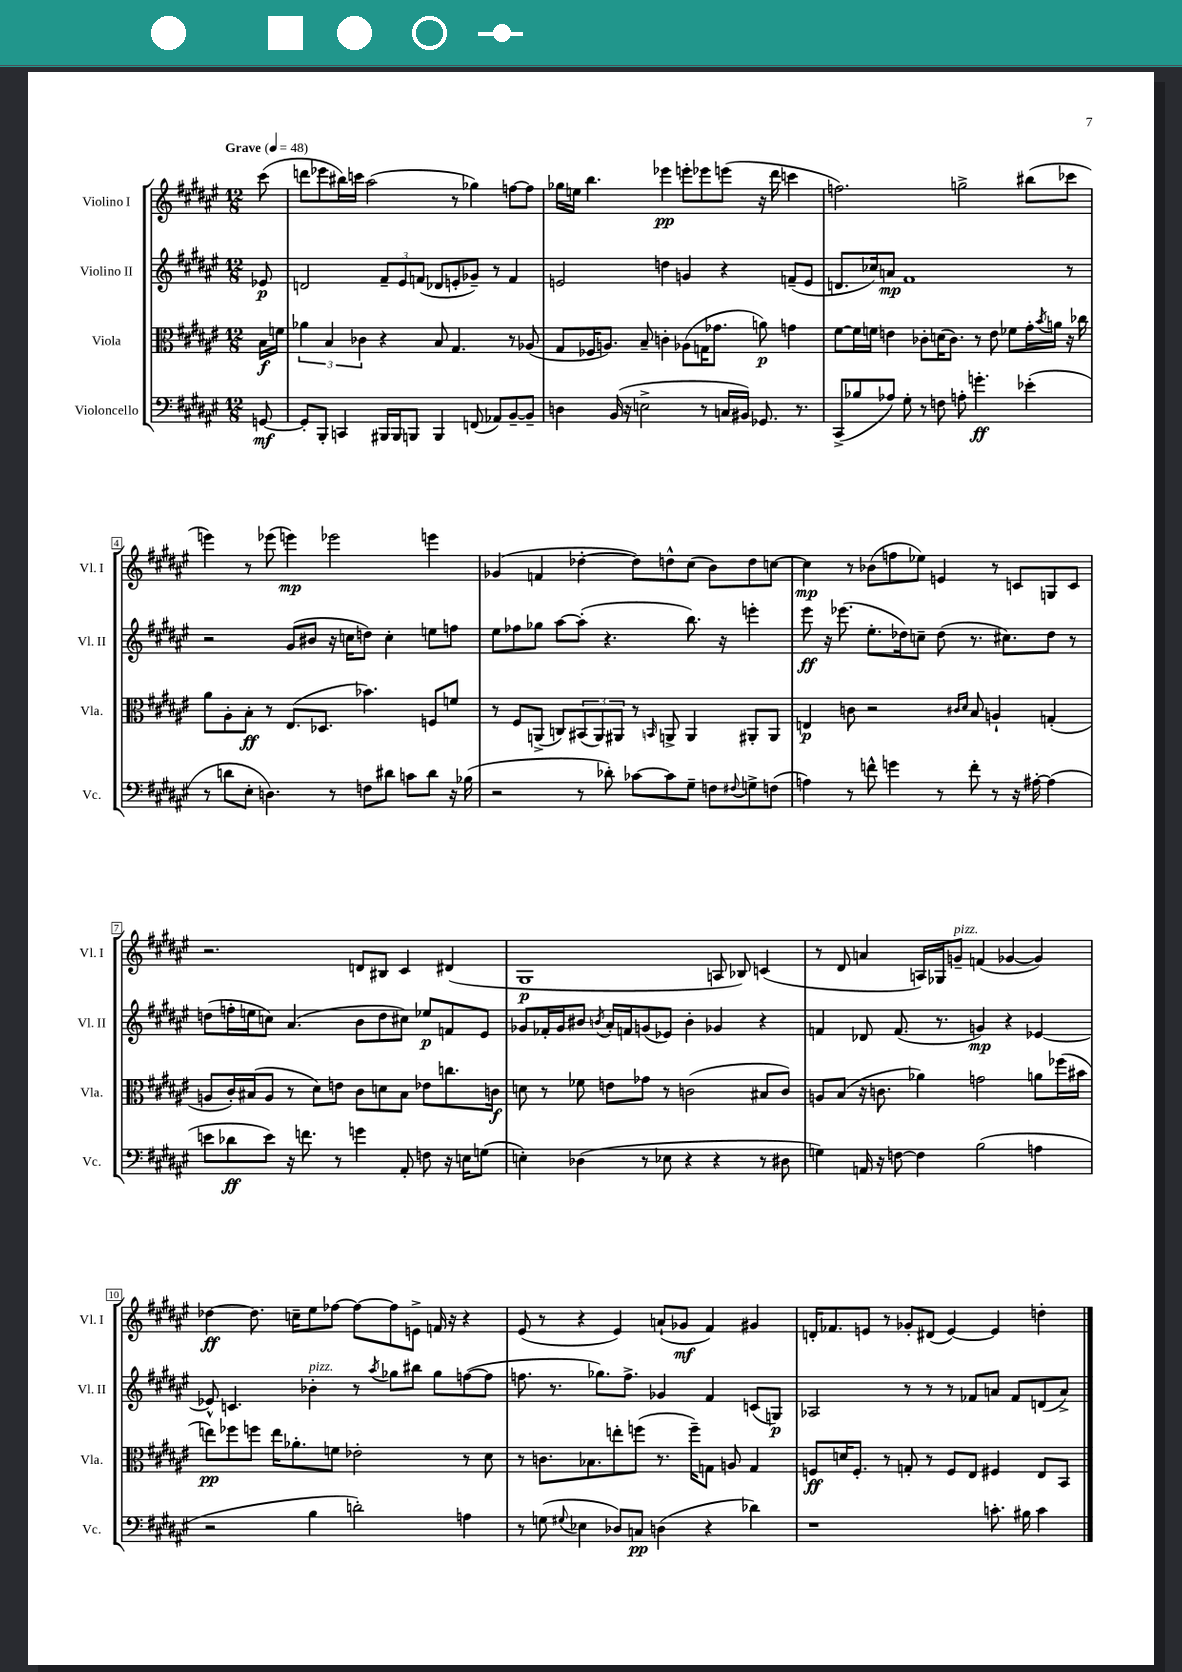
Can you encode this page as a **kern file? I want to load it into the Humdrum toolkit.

**kern	**dynam	**kern	**dynam	**kern	**dynam	**kern	**dynam
*part4	*part4	*part3	*part3	*part2	*part2	*part1	*part1
*staff4	*staff4	*staff3	*staff3	*staff2	*staff2	*staff1	*staff1
*I"Violoncello	*	*I"Viola	*	*I"Violino II	*	*I"Violino I	*
*I'Vc.	*	*I'Vla.	*	*I'Vl. II	*	*I'Vl. I	*
*clefF4	*	*clefC3	*	*clefG2	*	*clefG2	*
*k[f#c#g#d#a#e#]	*	*k[f#c#g#d#a#e#]	*	*k[f#c#g#d#a#e#]	*	*k[f#c#g#d#a#e#]	*
*M12/8	*	*M12/8	*	*M12/8	*	*M12/8	*
*MM48	*	*MM48	*	*MM48	*	*MM48	*
=	=	=	=	=	=	=	=
!	!	!	!	!	!	!LO:TX:a:B:t=Grave	!
[8GGn/	mf	16B\LL	f	8e-X/	p	(8ccc#\	.
.	.	16fn\JJ	.	.	.	.	.
=1	=1	=1	=1	=1	=1	=1	=1
8GG'/L]	.	6a-X\	.	2dn/	.	8dddn\L	.
8BBB'/J	.	.	.	.	.	8eee-X\	.
.	.	6B/	.	.	.	.	.
4CCn/	.	.	.	.	.	16bb#X\L)	.
.	.	.	.	.	.	16cccn\JJ	.
.	.	6c-X\	.	.	.	.	.
.	.	.	.	.	.	(2aa#\	.
16BBB#X/LL	.	4r	.	12f#~/L	.	.	.
16BBB#/J	.	.	.	.	.	.	.
.	.	.	.	12e#/	.	.	.
8BBBn/J	.	.	.	.	.	.	.
.	.	.	.	(12fn/J	.	.	.
4BBB/	.	8B/	.	8d-X/L	.	.	.
.	.	4.G#/	.	8en'/	.	8r	.
(8FFn/	.	.	.	8g-X~/J)	.	4gg-X\)	.
8AA-X/L)	.	.	.	8r	.	.	.
[8BB~/	.	8r	.	4f/	.	[8ffn\L	.
8BB~/J]	.	(8A-X/	.	.	.	8ff\J]	.
=2	=2	=2	=2	=2	=2	=2	=2
4Dn\	.	8G#/L	.	2en/	.	16gg-X\LL	.
.	.	.	.	.	.	16een\JJ	.
.	.	16F-X/K	.	.	.	4.bb\	.
.	.	8.An/J)	.	.	.	.	.
(16BB/	.	.	.	.	.	.	.
16r	.	.	.	.	.	.	.
2En^\	.	8B~/	.	.	.	.	.
.	.	4cn'\	.	4ddn\	.	4eee-X\	pp
.	.	(8A-X\L	.	4gn/	.	8eeen'\L	.
8r	.	16Gn\K	.	.	.	8eee-X\	.
.	.	8.g-X\J	.	.	.	.	.
16Cn/LL	.	.	.	4r	.	(8eeen\J	.
16BB#X/JJ)	.	.	.	.	.	.	.
8.GG-X/	.	8an\)	p	.	.	16r	.
.	.	.	.	.	.	16ddd#\	.
.	.	4gn\	.	(8fn~/L	.	4cccn\	.
8.r	.	.	.	.	.	.	.
.	.	.	.	8e/J	.	.	.
=3	=3	=3	=3	=3	=3	=3	=3
(8CC#^/L	.	[8f#\L	.	8.dn/L	.	2.ffn\)	.
8B-X/	.	16f#\L]	.	.	.	.	.
.	.	16fn\JJ	.	16cc-X/k)	.	.	.
8A-X/J)	.	4en\	.	8an/J	mp	.	.
8G#'\	.	.	.	1f#	.	.	.
8r	.	8c-X'\L	.	.	.	.	.
8Fn\	.	(16dn\K	.	.	.	.	.
.	.	8.c-\J)	.	.	.	.	.
8An'\	.	.	.	.	.	2ggn^\	.
4.gn'\	ff	8r	.	.	.	.	.
.	.	8e\	.	.	.	.	.
.	.	8f-X\L	.	.	.	.	.
(4e-X'\	.	16g#'\L	.	.	.	(8bb#X\L	.
.	.	8qb/	.	.	.	.	.
.	.	16an\JJ	.	.	.	.	.
.	.	16r	.	8r	.	8ccc-X\J	.
.	.	16cc-X\	.	.	.	.	.
!!LO:LB:g=z
=4	=4	=4	=4	=4	=4	=4	=4
8r	.	8a#\L	.	2r	.	4eeen\)	.
8dn\L	.	8A#'\	.	.	.	.	.
8E#'\J	.	8B'\J	ff	.	.	8r	.
4.Dn\)	.	8r	.	.	.	(8eee-X\	.
.	.	(8.E#/L	.	(8g#/L	.	4eeen\)	mp
.	.	.	.	8b#X/J	.	.	.
.	.	8.D-X/J	.	.	.	.	.
8r	.	.	.	16r	.	2eee-X\	.
.	.	.	.	16ccn\KL	.	.	.
8Fn\L	.	4.b-X\)	.	8ddn\J)	.	.	.
8d#X\J	.	.	.	4cc'\	.	.	.
8cn\L	.	.	.	.	.	.	.
8d#\J	.	8Fn/L	.	8een\L	.	4eeen\	.
16r	.	8fn/J	.	8ffn\J	.	.	.
(16B-X\	.	.	.	.	.	.	.
=5	=5	=5	=5	=5	=5	=5	=5
2r	.	8r	.	8ee#\L	.	(4g-X/	.
.	.	8F#/L	.	8ff-X\	.	.	.
.	.	(8AAn^/J	.	8gg-X\J	.	4fn/	.
.	.	8Cn/L)	.	[8aa#\L	.	.	.
8r	.	(12BB#X/	.	(8aa#'\J]	.	[4dd-X'\	.
.	.	12AA/)	.	.	.	.	.
8d-X'\)	.	.	.	4.r	.	.	.
.	.	12AA#X/J	.	.	.	.	.
[8c-X\L	.	8r	.	.	.	8dd-\L])	.
.	.	16qqBBn/	.	.	.	.	.
8c-\]	.	8AAn^/	.	.	.	8ddn^^\	.
8G#~\J	.	4AA/	.	8.bb\)	.	(8cc#\J	.
8Fn\L	.	.	.	.	.	8b\L)	.
.	.	.	.	16r	.	.	.
8qqF#X/	.	.	.	.	.	.	.
8Gn^\	.	8AA#X'/L	.	4eeen'\	.	8dd\	.
(8Fn\J	.	8AA#/J	.	.	.	[8ccn\J	.
=6	=6	=6	=6	=6	=6	=6	=6
4An\)	.	4En/	p	8eee#\	ff	4cc\]	mp
.	.	.	.	16r	.	.	.
.	.	.	.	(8.eee-X\	.	.	.
8r	.	8cn\	.	.	.	8r	.
8fn^^\	.	2r	.	8.ee#'\L	.	(8b-X\L	.
4gn\	.	.	.	.	.	8ffn\	.
.	.	.	.	16dd-X\k)	.	.	.
.	.	.	.	8ccn~\J	.	8ee-X\J)	.
8r	.	.	.	(8dd-\	.	4en/	.
.	.	16qqc#X/LL	.	.	.	.	.
.	.	16qqd#/JJ	.	.	.	.	.
8f'\	.	8B/	.	8.r	.	.	.
8r	.	4An`/	.	.	.	8r	.
.	.	.	.	8.cc#X\L)	.	.	.
16r	.	.	.	.	.	8cn/L	.
[16A#X'\	.	.	.	.	.	.	.
(4A#\]	.	(4Gn'/	.	8dd-\J	.	8Gn/	.
.	.	.	.	8r	.	8c/J	.
!!LO:LB:g=z
=7	=7	=7	=7	=7	=7	=7	=7
8en\L	.	8An/L	.	(8ddn\L	.	2.r	.
8d-X\	ff	16c#'/L)	.	16ffn'\L	.	.	.
.	.	(16B#X/J	.	16een\J	.	.	.
8e\J)	.	8A/J	.	8ccn\J)	.	.	.
16r	.	8r	.	(4.a#/	.	.	.
8.fn\	.	.	.	.	.	.	.
.	.	8d#\L)	.	.	.	.	.
8r	.	8en\J	.	.	.	.	.
4gn\	.	8c#\L	.	8b\L	.	8dn/L	.
.	.	8dn\	.	8dd\	.	8B#X/J	.
8AA#'/	.	8B#\J	.	8cc#X\J)	.	4c#/	.
8Fn\	.	8e-X\L	.	8ee-X/L	p	.	.
16r	.	8.ccn\	.	8fn/	.	(4d#X/	.
16En\KL	.	.	.	.	.	.	.
(8Gn\J	.	.	.	8e#/J	.	.	.
.	.	16cn\Jk	f	.	.	.	.
=8	=8	=8	=8	=8	=8	=8	=8
4En'\)	.	8dn\	.	8g-X/L	.	1G#	p
.	.	8r	.	16f-X'/L	.	.	.
.	.	.	.	16g-/J	.	.	.
(4D-X\	.	8f-X\	.	8b#X/J	.	.	.
.	.	.	.	8qbn/	.	.	.
.	.	8en\L	.	16a#'/LL	.	.	.
.	.	.	.	16fn/J	.	.	.
8r	.	8g-X\J	.	(8gn/	.	.	.
8E-X\	.	8r	.	8e-X/J)	.	.	.
4r	.	(2cn\	.	4b'\	.	.	.
4r	.	.	.	4g-X/	.	8An/	.
.	.	.	.	.	.	8B-X/)	.
8r	.	8B#X/L	.	4r	.	(4cn/	.
8D#X\	.	8c/J)	.	.	.	.	.
=9	=9	=9	=9	=9	=9	=9	=9
4Gn\)	.	8An/L	.	4fn/	.	8r	.
.	.	(8B/J	.	.	.	8d#/	.
16AAn/	.	16r	.	8d-X/	.	4an/	.
16r	.	8.cn\	.	.	.	.	.
[8Fn\	.	.	.	(8.f/	.	.	.
4F\]	.	4a-X\)	.	.	.	16An/LL)	.
.	.	.	.	8.r	.	16G-X/J	.
!	!	!	!	!	!	!LO:TX:a:i:t=pizz.	!
.	.	.	.	.	.	8gn~/J	.
(2B\	.	2gn\	.	4gn/)	mp	(4fn/	.
.	.	.	.	4r	.	[4g-X/	.
4An\	.	8an\L	.	[4e-X/	.	4g-/])	.
.	.	(16ff-X\L	.	.	.	.	.
.	.	16b#X\JJ	.	.	.	.	.
!!LO:LB:g=z
=10	=10	=10	=10	=10	=10	=10	=10
2r	.	8een\L)	pp	8e-X^^/]	.	[4dd-X\	ff
.	.	8ff-X\	.	4.cn/	.	.	.
.	.	8ffn\J	.	.	.	8.dd-\]	.
.	.	16ee\KL	.	.	.	.	.
.	.	8.a-X'\	.	.	.	16ccn~\KL	.
!	!	!	!	!LO:TX:a:i:t=pizz.	!	!	!
4B\	.	.	.	4b-X'\	.	8ee#\	.
.	.	8fn\J	.	.	.	[8ff-X\J	.
2dn'\)	.	2e-X'\	.	8r	.	8ff-\L_	.
.	.	.	.	8qaa#/	.	.	.
.	.	.	.	8gg-X\L	.	8ff-\]	.
.	.	.	.	8bb#X\J	.	8en^\J	.
.	.	.	.	8gg-\L	.	16fn/	.
.	.	.	.	.	.	16r	.
4An\	.	8r	.	([8ffn\	.	4r	.
.	.	8d#\	.	8ff\J]	.	.	.
=11	=11	=11	=11	=11	=11	=11	=11
8r	.	8r	.	8.ffn\	.	(8e#/	.
(8Gn\	.	8.cn\L	.	.	.	8r	.
.	.	.	.	8.r	.	.	.
8qqG#X/	.	.	.	.	.	.	.
4E-X\	.	.	.	.	.	4r	.
.	.	8.B-X\	.	.	.	.	.
.	.	.	.	8.gg-X\L)	.	.	.
8D-X/L)	.	8een'\	.	.	.	4e#/)	.
.	.	.	.	8.ff^\J	.	.	.
8Cn/J	pp	(8ffn\J	.	.	.	.	.
(4Dn\	.	8.r	.	4g-X/	.	(8an`/L	.
.	.	.	.	.	.	8g-X/J	mf
.	.	16ff~\KL)	.	.	.	.	.
4r	.	8Gn\J	.	4f#/	.	4f#/)	.
.	.	8An/	.	.	.	.	.
4d-X\)	.	4G/	.	(8cn/L	.	4g#X/	.
.	.	.	.	8Gn/J)	p	.	.
=12	=12	=12	=12	=12	=12	=12	=12
1r	.	8Fn/L	ff	2A-X/	.	16dn'/KL	.
.	.	.	.	.	.	8.f-X/	.
.	.	16dn/K	.	.	.	.	.
.	.	8.F'/J	.	.	.	.	.
.	.	.	.	.	.	8en/J	.
.	.	8r	.	.	.	8r	.
.	.	8Gn'/	.	8r	.	8g-X'/L	.
.	.	8r	.	8r	.	(8d#X/J	.
.	.	8F/L	.	8r	.	[4e/)	.
.	.	8E#/J	.	8f-X/L	.	.	.
8.cn'\	.	4F#X/	.	8an/J	.	4e/]	.
.	.	.	.	8f-/L	.	.	.
16B#X\	.	.	.	.	.	.	.
4c\	.	8E#/L	.	(8dn/	.	4ddn'\	.
.	.	8BB/J	.	8a^/J)	.	.	.
==	==	==	==	==	==	==	==
*-	*-	*-	*-	*-	*-	*-	*-
